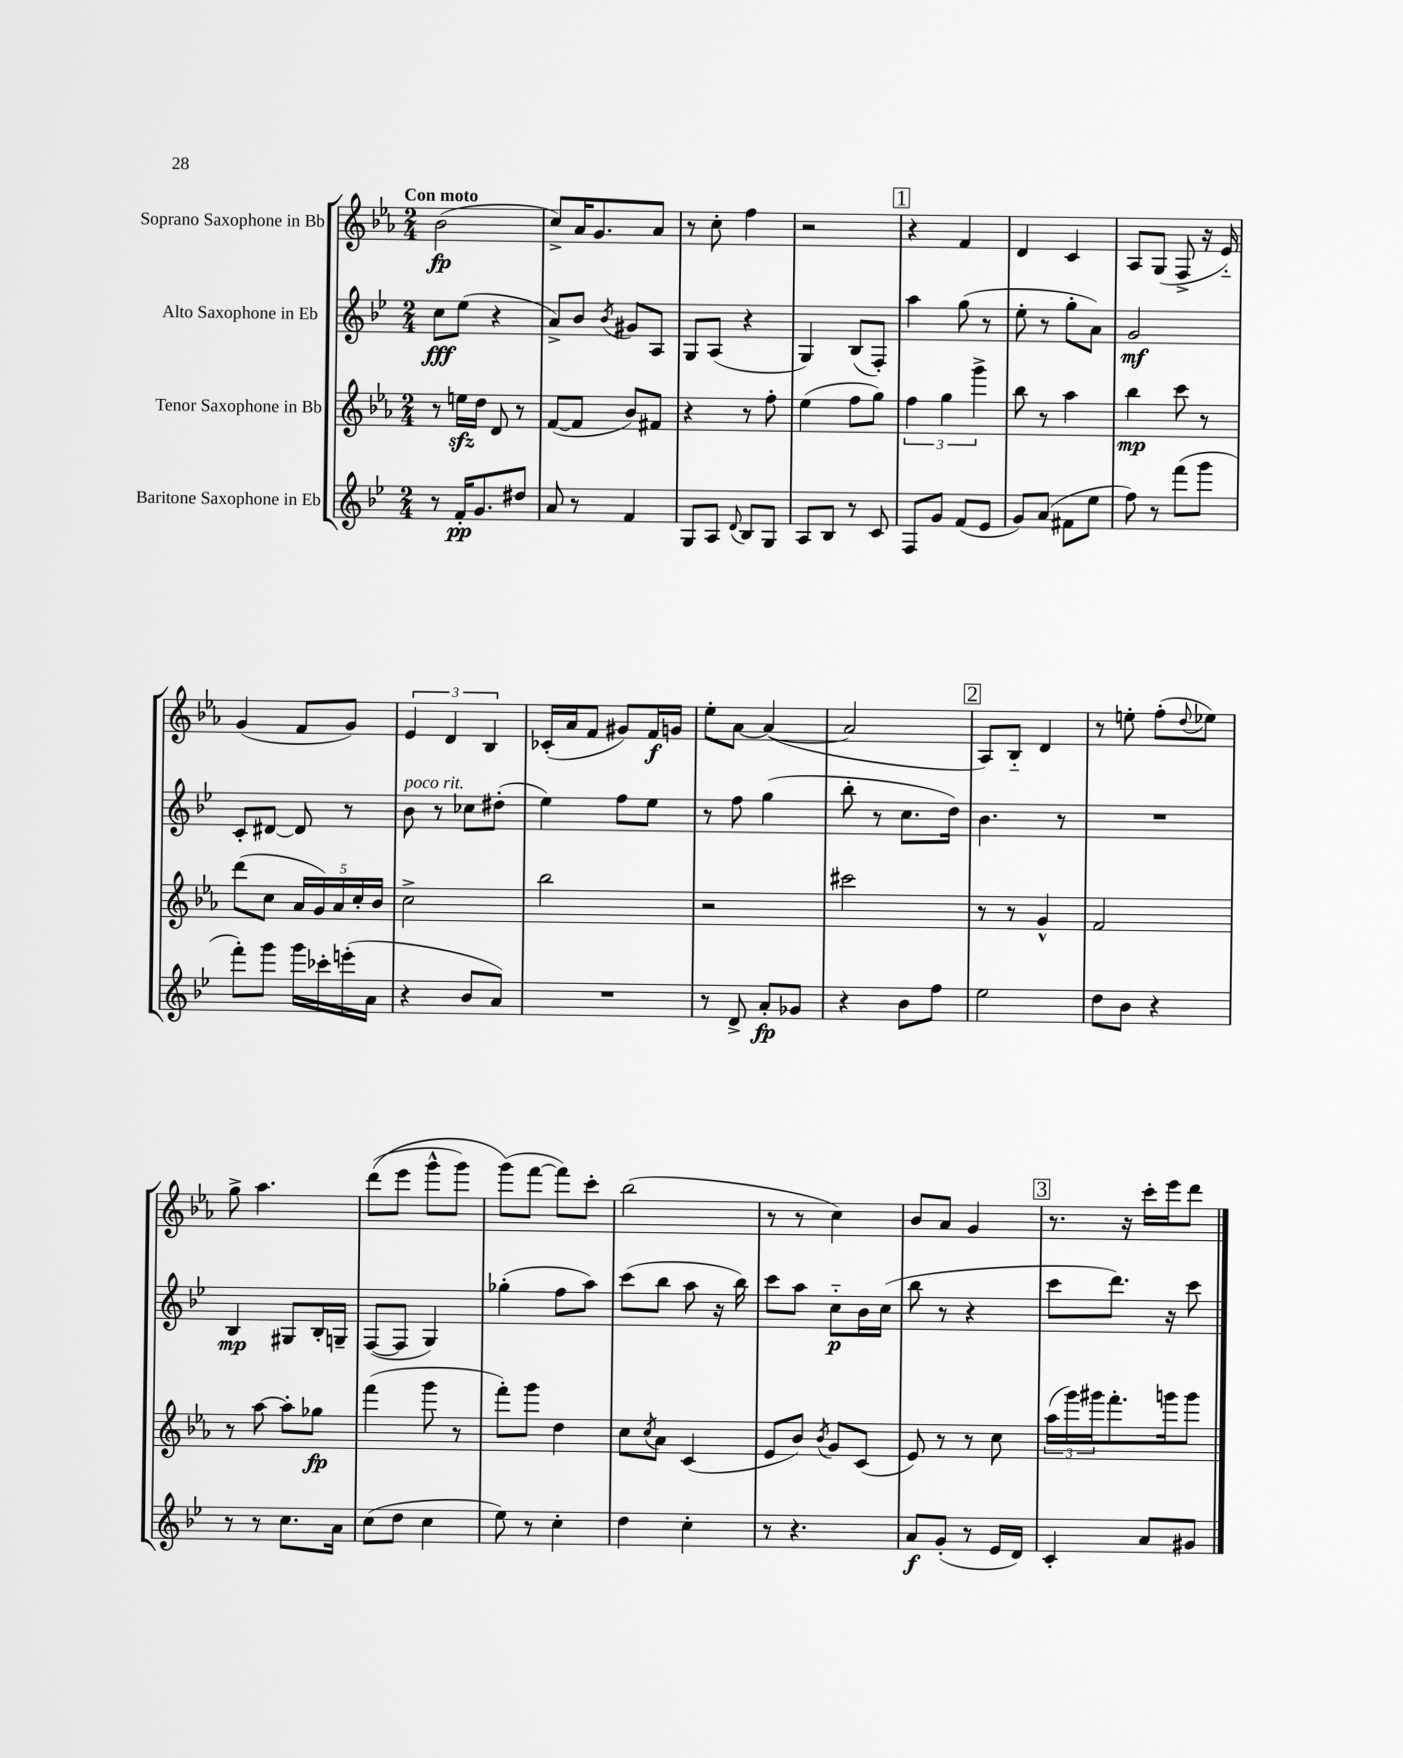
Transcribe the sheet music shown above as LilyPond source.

<<
\new StaffGroup <<
\new Staff = "s0" \with { instrumentName = "Soprano Saxophone in Bb" } {
    \clef treble \key ees \major \numericTimeSignature \time 2/4 \tempo "Con moto"
    bes'2\fp( |
    c''8->) aes'16 g'8. aes'8 |
    r8 c''8-. f''4 |
    r2 |
    \mark \markup { \box "1" } r4 f'4 |
    d'4 c'4 |
    aes8 g8( f8-> r16 ees'16-_) |
    g'4( f'8 g'8) |
    \tuplet 3/2 { ees'4 d'4 bes4 } |
    ces'16-.( aes'16 f'8 gis'8) f'16\f g'16 |
    ees''8-. aes'8~ aes'4~( |
    aes'2 |
    \mark \markup { \box "2" } aes8) bes8-_ d'4 |
    r8 e''8-. f''8-.( \appoggiatura { d''8 } ees''8) |
    g''8-> aes''4. |
    d'''8(\( ees'''8 g'''8-^ g'''8) |
    g'''8(\) f'''8~ f'''8) c'''8-. |
    bes''2( |
    r8 r8 c''4) |
    bes'8 aes'8 g'4 |
    \mark \markup { \box "3" } r8. r16 c'''16-. ees'''16 d'''8 \bar "|." |
}
\new Staff = "s1" \with { instrumentName = "Alto Saxophone in Eb" } {
    \clef treble \key bes \major \numericTimeSignature \time 2/4
    c''8\fff ees''8( r4 |
    a'8->) bes'8 \acciaccatura { bes'8 } gis'8 a8 |
    g8 a8( r4 |
    g4) bes8( f8-.) |
    \mark \markup { \box "1" } a''4 g''8( r8 |
    ees''8-. r8 g''8-. a'8) |
    g'2\mf |
    c'8-. dis'8~ dis'8 r8 |
    bes'8^\markup { \italic "poco rit." } r8 ces''8 dis''8-.( |
    ees''4) f''8 ees''8 |
    r8 f''8 g''4( |
    bes''8-. r8 c''8. d''16) |
    \mark \markup { \box "2" } bes'4. r8 |
    R2 |
    bes4\mp gis8 bes16-. g16-- |
    f8~( f8 g4) |
    ges''4-.( f''8 a''8) |
    c'''8( bes''8 a''8 r16 bes''16) |
    c'''8 a''8 c''8-_\p bes'16 c''16( |
    bes''8 r8 r4 |
    \mark \markup { \box "3" } c'''8 d'''8.) r16 c'''8 \bar "|." |
}
\new Staff = "s2" \with { instrumentName = "Tenor Saxophone in Bb" } {
    \clef treble \key ees \major \numericTimeSignature \time 2/4
    r8 e''16\sfz d''16 d'8 r8 |
    f'8~( f'8 bes'8) fis'8 |
    r4 r8 f''8-. |
    ees''4( f''8 g''8) |
    \mark \markup { \box "1" } \tuplet 3/2 { f''4 g''4 g'''4-> } |
    bes''8 r8 aes''4 |
    bes''4\mp c'''8 r8 |
    d'''8( c''8 \tuplet 5/4 { aes'16 g'16) aes'16 c''16-. bes'16 } |
    c''2-> |
    bes''2 |
    r2 |
    cis'''2 |
    \mark \markup { \box "2" } r8 r8 g'4-^ |
    f'2 |
    r8 aes''8~ aes''8-. ges''8\fp |
    f'''4( g'''8 r8 |
    f'''8-.) g'''8 d''4 |
    c''8 \acciaccatura { c''8 } aes'8 c'4( |
    ees'8 bes'8) \acciaccatura { bes'8 } g'8 c'8( |
    ees'8) r8 r8 c''8 |
    \mark \markup { \box "3" } \tuplet 3/2 { aes''16( g'''16) gis'''16 } f'''8.-. g'''16 g'''8 \bar "|." |
}
\new Staff = "s3" \with { instrumentName = "Baritone Saxophone in Eb" } {
    \clef treble \key bes \major \numericTimeSignature \time 2/4
    r8 f'16-.\pp g'8. dis''8 |
    a'8 r8 f'4 |
    g8 a8 \appoggiatura { d'8 } bes8 g8 |
    a8 bes8 r8 c'8 |
    \mark \markup { \box "1" } f8 g'8 f'8( ees'8 |
    g'8) a'8( fis'8 ees''8 |
    f''8) r8 f'''8( g'''8 |
    f'''8-.) g'''8 g'''16 ces'''16-. e'''16-.( a'16 |
    r4 bes'8 a'8) |
    R2 |
    r8 d'8-> a'8-.\fp ges'8 |
    r4 bes'8 f''8 |
    \mark \markup { \box "2" } ees''2 |
    d''8 bes'8 r4 |
    r8 r8 c''8. a'16 |
    c''8( d''8 c''4 |
    ees''8) r8 c''4-. |
    d''4 c''4-. |
    r8 r4. |
    a'8\f g'8-.( r8 ees'16 d'16) |
    \mark \markup { \box "3" } c'4-. a'8 gis'8 \bar "|." |
}
>>
>>
\layout { \context { \Score \remove "Bar_number_engraver" } }
